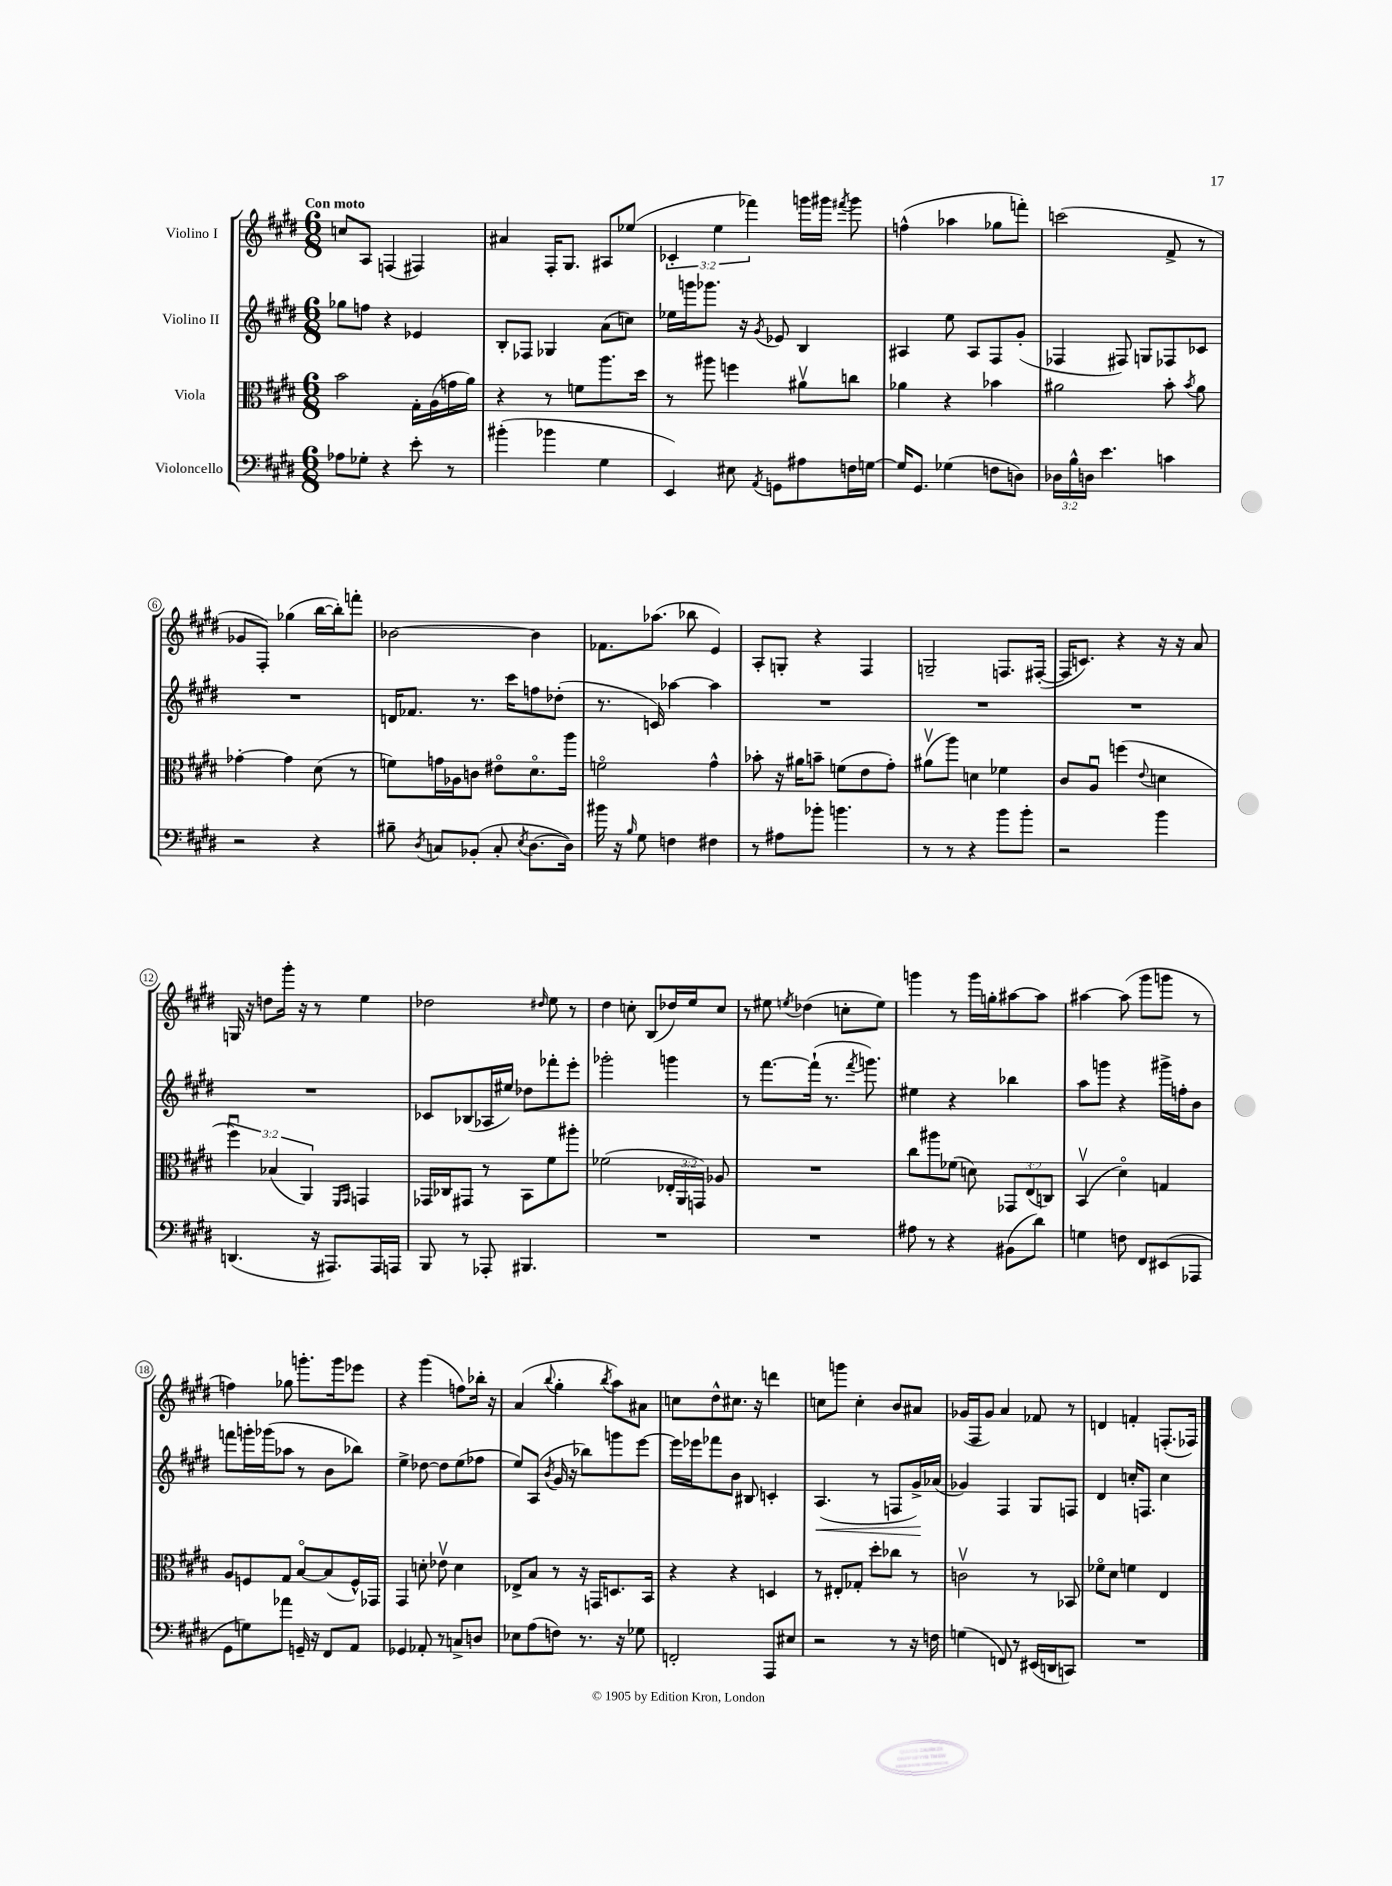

**kern	**kern	**kern	**dynam	**kern
*part4	*part3	*part2	*part2	*part1
*staff4	*staff3	*staff2	*staff2	*staff1
*I"Violoncello	*I"Viola	*I"Violino II	*	*I"Violino I
*clefF4	*clefC3	*clefG2	*	*clefG2
*k[f#c#g#d#]	*k[f#c#g#d#]	*k[f#c#g#d#]	*	*k[f#c#g#d#]
*M6/8	*M6/8	*M6/8	*	*M6/8
=1	=1	=1	=1	=1
!	!	!	!	!LO:TX:a:B:t=Con moto
8A-X\L	2b\	8gg-X\L	.	8ccn/L
8G-X'\J	.	8ffn\J	.	8A/J
4r	.	4r	.	(4Fn/
8e'\	16G#'\LL	4e-X/	.	4F#X/)
.	(16A\	.	.	.
8r	16gn\	.	.	.
.	16a\JJ)	.	.	.
=2	=2	=2	=2	=2
(4b#X'\	4r	8B'/L	.	4a#X/
.	.	8F-X/J	.	.
4b-X\	8r	4G-X/	.	16F#'/KL
.	.	.	.	8.G#/J
.	8fn\L	.	.	.
4G#\	8.aa\	(8a\L	.	8A#X/L
.	.	8ccn\J)	.	(8ee-X/J
.	16dd#\Jk	.	.	.
=3	=3	=3	=3	=3
4EE/)	8r	16ee-X\LL	.	6c-X'/
.	.	16gggn\J	.	.
.	8aa#X\	8.ggg-X\J	.	.
.	.	.	.	6ee\
8E#X\	4ffn\	.	.	.
.	.	16r	.	.
.	.	.	.	6fff-X\)
8qAA/	.	8qg#/	.	.
8GGn\L	.	8e-X/	.	.
8A#X\	8a#Xv\L	4B/	.	16gggn\LL
.	.	.	.	16ggg#X\JJ
.	.	.	.	8qfff#X/
16Fn\L	8ccn\J	.	.	8ggg#\
[16Gn\JJ	.	.	.	.
=4	=4	=4	=4	=4
16G/KL]	4a-X\	4A#X/	.	(4ffn^^\
8.GG#/J	.	.	.	.
(4G-X\	4r	8ee\	.	4aa-X\
.	.	8A#/L	.	.
8Fn\L	4b-X\	8F#/	.	8gg-X\L
8Dn\J)	.	(8g#'/J	.	8fffn'\J)
=5	=5	=5	=5	=5
24D-X\LL	2a#X\	4F-X/	.	(2cccn\
24B^^\	.	.	.	.
24Dn\JJ	.	.	.	.
4.e\	.	.	.	.
.	.	8F#X/)	.	.
.	.	8Gn/L	.	.
4cn\	8b'\	8F-X/	.	8f#^/
.	8qb/	.	.	.
.	8a#\	8c-X/J	.	8r
!!LO:LB:g=z
=6	=6	=6	=6	=6
2r	[4g-X'\	2.r	.	8g-X/L
.	.	.	.	8F#'/J)
.	4g-\]	.	.	(4gg-X\
4r	(8d#\	.	.	[16bb\LL
.	.	.	.	16bb'\J])
.	8r	.	.	8fffn'\J
=7	=7	=7	=7	=7
8B#X~\	8fn\L)	16dn/KL	.	[2b-X\
.	.	8.f-X/J	.	.
8qD#/	.	.	.	.
8Cn/L	16gn\L	.	.	.
.	16A-X\J	.	.	.
(8BB-X'/J	8cn\J	8.r	.	.
8C'/	8e#X\L	.	.	.
.	.	16ccc#\KL	.	.
8qE/	.	.	.	.
[8.D#\L	8.d#\	8ffn\	.	4b-\]
.	.	(8dd-X'\J	.	.
16D#\Jk])	16aa\Jk	.	.	.
=8	=8	=8	=8	=8
16b#X\	2fn\	8.r	.	8.f-X\L
16r	.	.	.	.
16qqB/	.	.	.	.
8G#\	.	.	.	.
.	.	16cn/)	.	(8.aa-X\J
4Fn\	.	[4aa-X\	.	.
.	.	.	.	8bb-X\
4F#X\	4g#^^\	4aa-\]	.	4e/)
=9	=9	=9	=9	=9
8r	8b-X'\	2.r	.	8A'/L
8A#X\L	16r	.	.	8Gn'/J
.	16a#X\KL	.	.	.
8b-X'\J	8bn~\J	.	.	4r
4.bn\	(8fn\L	.	.	.
.	8e\	.	.	4F#/
.	8g#'\J)	.	.	.
=10	=10	=10	=10	=10
8r	(8a#Xv\L	2.r	.	2Gn~/
8r	8aa\J)	.	.	.
4r	4dn\	.	.	.
8b\L	4f-X\	.	.	8.Fn/L
8b'\J	.	.	.	.
.	.	.	.	([16F#X'/Jk
=11	=11	=11	=11	=11
2r	8c#/L	2.r	.	16F#/KL]
.	.	.	.	8.cn/J)
.	8Au/J	.	.	.
.	(4ffn\	.	.	4r
.	8qqe/	.	.	.
4b\	4dn\	.	.	16r
.	.	.	.	16r
.	.	.	.	8a/
!!LO:LB:g=z
=12	=12	=12	=12	=12
(4.DDn/	6ff#u\)	2.r	.	16Gn/
.	.	.	.	16r
.	.	.	.	8ddn\L
.	(6B-X/	.	.	.
.	.	.	.	16ggg#'\Jk
.	.	.	.	16r
.	6AA/)	.	.	.
16r	.	.	.	8r
8.AAA#X/L)	.	.	.	.
.	16qqFF#/LL	.	.	.
.	16qqGG#/JJ	.	.	.
.	4GGn/	.	.	4ee\
16AAA#/L	.	.	.	.
16AAAn/JJ	.	.	.	.
=13	=13	=13	=13	=13
8BBB/	16GG-X/LL	8c-X/L	.	2dd-X\
.	16C-X/J	.	.	.
8r	8GG#X/J	(8B-X/	.	.
8AAA-X'/	8r	16A-X/L	.	.
.	.	16ee#X/JJ)	.	.
4.BBB#X/	8BB\L	8dd-X\L	.	.
.	.	.	.	16qqdd#X/
.	8f#\	8fff-X'\	.	8ee\
.	8aa#X'\J	8eee'\J	.	8r
=14	=14	=14	=14	=14
2.r	(2f-X\	2ggg-X'\	.	4dd#\
.	.	.	.	8ccn'\
.	.	.	.	(8B/L
.	24E-X'/LL	4gggn\	.	16dd-X/L)
.	24AA/	.	.	.
.	.	.	.	16ee/J
.	24GGn/JJ)	.	.	.
.	8A-X/	.	.	8cc/J
=15	=15	=15	=15	=15
2.r	2.r	8r	.	8r
.	.	[8.fff#\L	.	8ee#X\
.	.	.	.	8qeen/
.	.	.	.	(4dd-X\
.	.	(16fff#`\Jk]	.	.
.	.	8.r	.	.
.	.	.	.	8ccn'\L
.	.	8qfff#/	.	.
.	.	8.gggn\)	.	.
.	.	.	.	8ee\J)
=16	=16	=16	=16	=16
8A#X\	8cc#\L	4ee#X\	.	4gggn\
8r	8aa#X\	.	.	.
4r	(8f-X\J	4r	.	8r
.	8dn\)	.	.	16ggg\LL
.	.	.	.	16ggn'\J
(8BB#X\L	12GG-X/L	4bb-X\	.	[8aa#X\
.	(12E/	.	.	.
8d#\J)	.	.	.	8aa#\J]
.	12Cn/J)	.	.	.
=17	=17	=17	=17	=17
4Gn\	(4BBv/	8aa\L	.	[4aa#X\
.	.	8gggn\J	.	.
8Fn\	4d#\)	4r	.	(8aa#\]
8FF#/L	.	.	.	8ggg#\L
(8EE#X/	4Gn/	16ggg#X^\LL	.	8gggn\J
.	.	16ffn'\J	.	.
8AAA-X/J	.	8b\J	.	8r
!!LO:LB:g=z
=18	=18	=18	=18	=18
8GG#\L	8A/L	8fffn\L	.	4ffn\)
8Gn\)	8Fn/	16gggn'\L	.	.
.	.	(16ggg-X\J	.	.
8a-X\J	8G#/J	8aa-X\J	.	8gg-X\
16GGn~/	[8B/L	8r	.	8.gggn'\L
16r	.	.	.	.
8FF#/L	(8B/]	8b\L	.	.
.	.	.	.	16ggg\k
8AA/J	16F^^/L)	8bb-X\J)	.	8eee-X\J
.	16GG-X/JJ	.	.	.
=19	=19	=19	=19	=19
4GG-X/	4GG#/	4ee^\	.	4r
8AA-X'/	8dn'\	[8dd-X\	.	(4ggg#\
8r	8e-Xv\	8dd-\L]	.	.
8Cn^/L	4d\	(8ee\	.	8ffn\L)
8Dn/J	.	8ff-X\J	.	16bb-X'\Jk
.	.	.	.	16r
=20	=20	=20	=20	=20
8E-X\L	8E-X^/L	8ee/L)	.	(4a/
(8A\	8B/J	(8A/J	.	.
.	.	8qb/	.	8qqbb/
8Fn\J)	8r	16g#/	.	4gg#'\
.	.	16r	.	.
8.r	16r	8bb-X\L)	.	.
.	16GGn/KL	.	.	.
.	.	.	.	8qbb/
.	8.Dn/	8gggn\	.	8aa\L)
16r	.	.	.	.
8G-X\	.	[8eee\J	.	8a#X\J
.	16BB/Jk	.	.	.
=21	=21	=21	=21	=21
2FFn'/	4r	16eee\LL]	.	8ccn\L
.	.	16eee-X\J	.	.
.	.	8fff-X\	.	8dd#^^\
.	4r	8b\J	.	8.cc#X\J
.	.	8B#X/	.	.
.	.	.	.	16r
8AAA/L	4Dn/	4cn'/	.	4dddn\
8E#X/J	.	.	.	.
=22	=22	=22	=22	=22
!	!	!	!LO:HP:b	!
2r	8r	(4.A/	<	8ccn\L
.	8E#X'/L	.	.	8gggn\J
.	8G-X'/J	.	.	4cc'\
.	8dd#'\L	8r	.	.
8r	8cc-X\J	8Fn/L	.	8b/L
16r	8r	16g#^/L)	.	8a#X/J
16Fn\	.	(16a-X/JJ	[	.
=23	=23	=23	=23	=23
(4Gn\	2cnv\	4g-X/)	.	(16g-X/LL
.	.	.	.	16F#/J
.	.	.	.	8g-/J)
8FFn/)	.	4F#/	.	4a/
8r	.	.	.	.
(16EE#X/LL	8r	8G#/L	.	8f-X/
16DDn/J	.	.	.	.
8CCn/J)	8BB-X/	8Fn/J	.	8r
=24	=24	=24	=24	=24
2.r	8f-X\L	4d#/	.	4dn/
.	8d#\J	.	.	.
.	4fn\	16ccn'/KL	.	4fn'/
.	.	8.Fn/J	.	.
.	4E/	4cc\	.	(8.Fn'/L
.	.	.	.	16F-X/Jk)
==	==	==	==	==
*-	*-	*-	*-	*-
